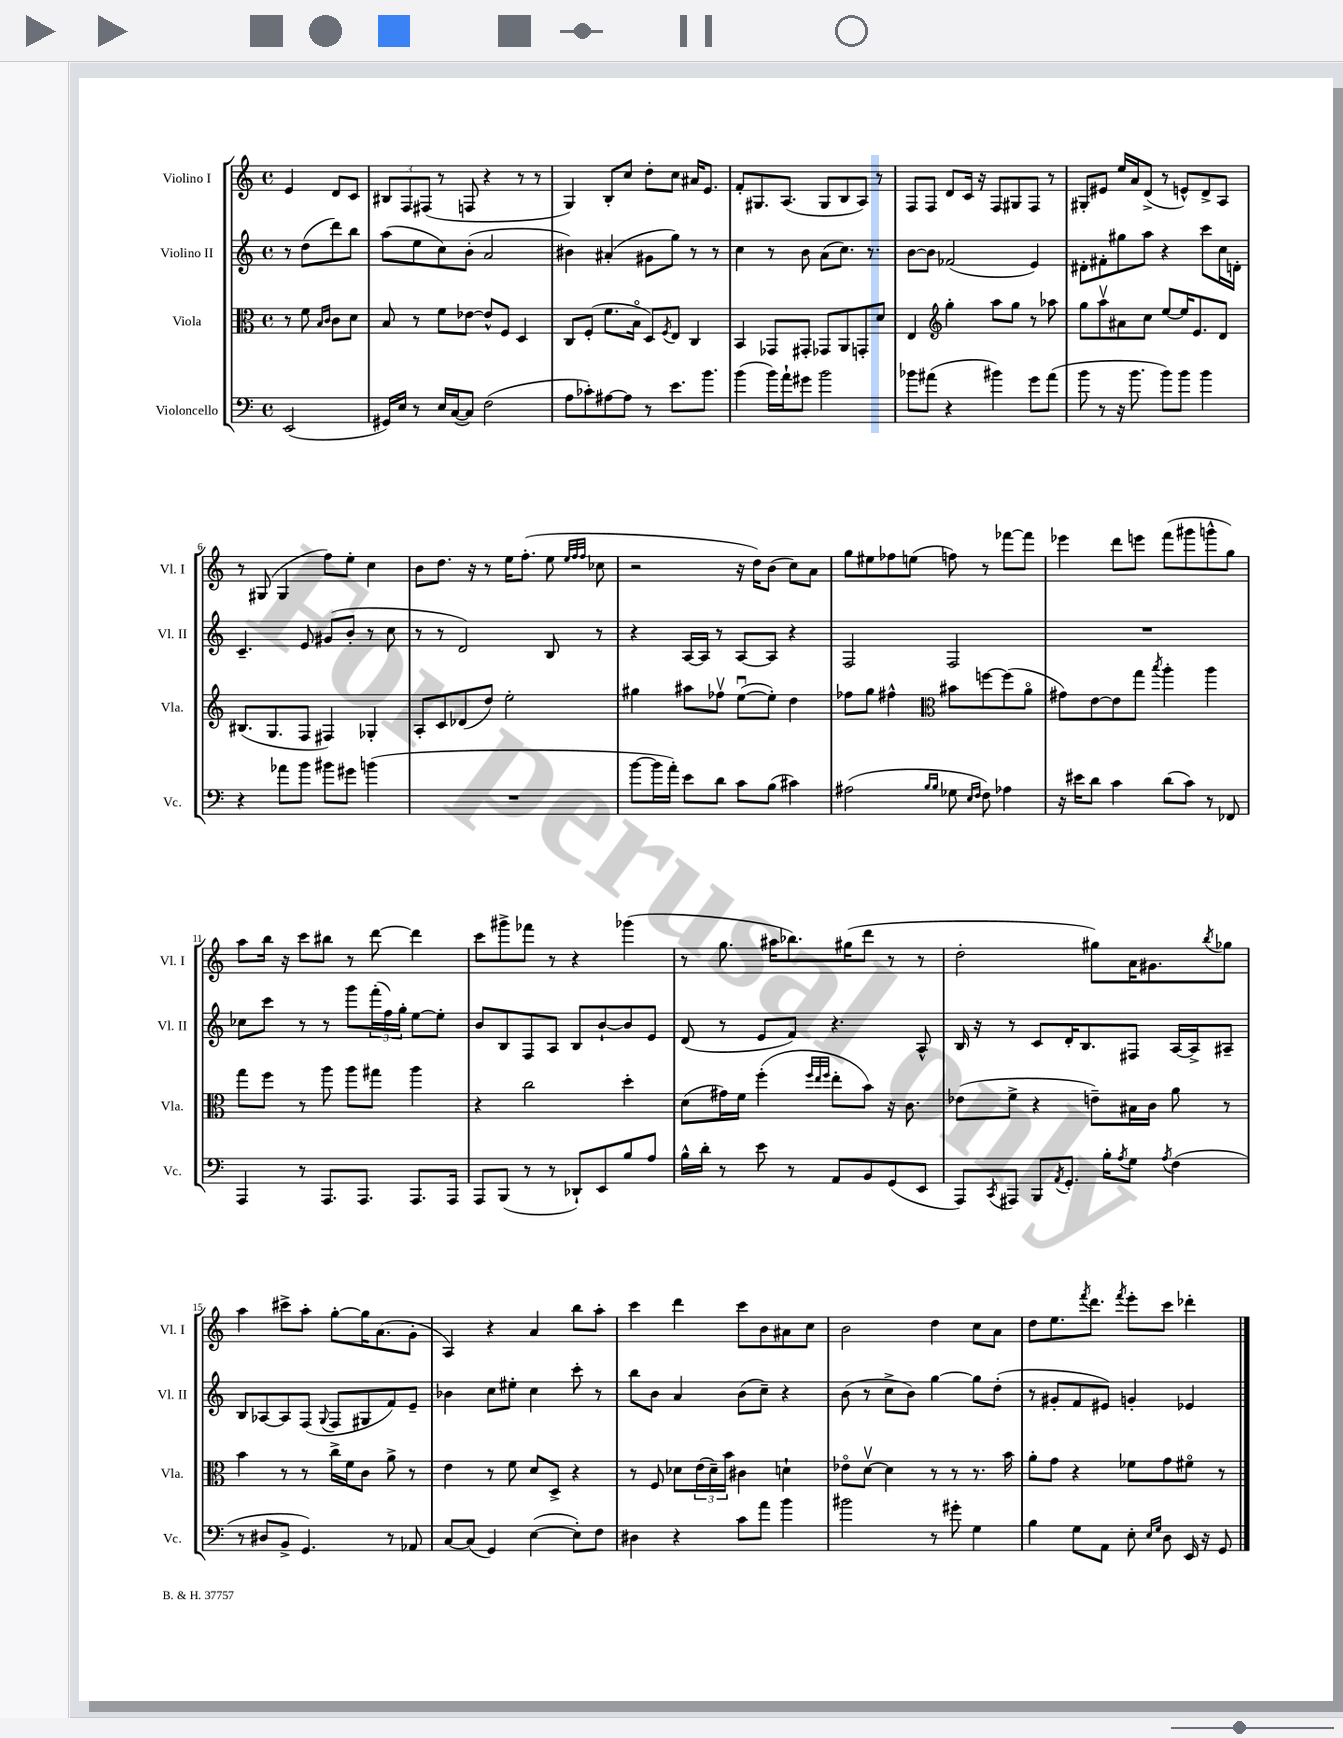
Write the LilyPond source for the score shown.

<<
\new StaffGroup <<
\new Staff = "s0" \with { instrumentName = "Violino I" shortInstrumentName = "Vl. I" } {
    \clef treble \key c \major \defaultTimeSignature \time 4/4 \partial 2
    e'4 d'8 c'8 |
    \tuplet 3/2 { bis8 f8 fis8( } r8 f8 r4 r8 r8 |
    g4) b8-. c''8 d''8-. c''8 ais'16 e'8. |
    f'8-. gis8. a8.( gis8 b8 a8) r8 |
    f8 f8 d'8 c'16 r16 f8 gis8 f8 r8 |
    gis8-. eis'8 e''16 a'16 d'8->( r8 e'8-^) d'8-> a8 |
    r8 gis8( gis4 f''8) e''8-. c''4 |
    b'8 d''8. r16 r8 e''16 f''8.-.( e''8 \grace { e''32 f''32 f''32 } ces''8 |
    r2 r16 d''16) b'8( c''8) a'8 |
    g''8 eis''8 fes''8 e''8( f''8) r8 fes'''8~ fes'''8 |
    ees'''4 d'''8 e'''8 f'''8( gis'''8 g'''8-^ g''8) |
    a''8 b''16 r16 c'''8 bis''8 r8 d'''8~ d'''4 |
    c'''8 gis'''8-> fes'''8 r8 r4 ges'''4( |
    r8 g''8. ais''16 bes''8.) gis''16( d'''8 r8 r8 |
    d''2-. gis''8) a'16 gis'8. \acciaccatura { b''8 } ges''8 |
    a''4 cis'''8-> a''8-. g''8~-. g''16 a'8.( g'8-. |
    a4) r4 a'4 b''8 a''8-. |
    c'''4 d'''4 c'''8 b'8 ais'8 c''8 |
    b'2 d''4 c''8 a'8 |
    d''8 e''8. \acciaccatura { f'''8 } d'''8. \acciaccatura { f'''8 } e'''8-. c'''8 des'''4-. \bar "|." |
}
\new Staff = "s1" \with { instrumentName = "Violino II" shortInstrumentName = "Vl. II" } {
    \clef treble \key c \major \defaultTimeSignature \time 4/4 \partial 2
    r8 d''8( d'''8) b''8 |
    a''8( e''8 c''8) b'8-.( a'2 |
    bis'4) ais'4-.( gis'8 g''8) r8 r8 |
    c''4 r8 b'8 a'8( c''8.) r8. |
    b'8~ b'8 fes'2( e'4) |
    dis'8-. fis'8-. gis''8 a''8 r4 c'''8 c''16 d'16-. |
    c'4.-- e'8 gis'8( b'8-. r8 c''8 |
    r8 r8 d'2) b8 r8 |
    r4 a16~ a16 r8 a8~ a8 r4 |
    f2 f2 |
    R1 |
    ces''8 c'''8 r8 r8 g'''8 \tuplet 3/2 { f'''16-.( f''16) g''16-. } e''8~ e''8-. |
    b'8 b8 f8 a8 b8 b'8~-! b'8 e'8 |
    d'8( r8 e'8 f'8) r4. a8-^ |
    b16 r16 r8 c'8 d'16-. b8. fis8 a16~ a16-> ais8-- |
    b8 aes8~ aes8 f8( \appoggiatura { g8 } f8 gis8 f'8) e'8-- |
    bes'4 c''8 eis''8-. c''4 c'''8-. r8 |
    b''8 b'8 a'4 b'8( c''8--) r4 |
    b'8( r8 c''8-> b'8) g''4~ g''8 d''8-.( |
    r8 gis'8-. f'8 eis'8) g'4-. ees'4 \bar "|." |
}
\new Staff = "s2" \with { instrumentName = "Viola" shortInstrumentName = "Vla." } {
    \clef alto \key c \major \defaultTimeSignature \time 4/4 \partial 2
    r8 f'8 \grace { b16 c'16 } c'8 d'8 |
    b8 r8 f'8 ees'8~ ees'8-^ f8 d4 |
    c8 f8-.( f'8. b16\flageolet d8) \acciaccatura { f8 } e8 c4 |
    b,4 ges,8 gis,8-. ges,8 a,8 g,8-. d'8 |
    e4 \clef treble g''4-. a''8 g''8 r8 aes''8 |
    g''8 a''8\upbow ais'8 c''8 e''8~ e''16 e'8. d'8 |
    bis8.( g8. f8 fis4) ges4-. |
    a8-. c'8 des'8( d''8) e''2-. |
    gis''4 ais''8 fes''8\upbow e''8~\downbow( e''8-.) d''4 |
    fes''8 g''8 fis''4-^ \clef alto bis'8 f''8~ f''8( a'8\flageolet |
    gis'8) e'8~ e'8 g''8 \acciaccatura { b''8 } a''4-. a''4 |
    g''8 f''8 r8 a''8 a''8 gis''8 a''4 |
    r4 c''2 d''4-. |
    d'8( gis'16) f'16 f''4-.( \grace { f''32 e''32 f''32 } e''8-. b'8) r16 c'8. |
    ees'8( f'8-> r4 e'8--) bis16 c'16 a'8 r8 |
    b'4 r8 r8 c''16-> f'16 c'8 a'8-> r8 |
    e'4 r8 f'8 d'8 d8-> r4 |
    r8 f8 des'8 \tuplet 3/2 { e'16( des'16--) b'16 } cis'4 d'4-! |
    ees'8\flageolet d'8~\upbow d'4 r8 r8 r8. b'16 |
    a'8-. g'8 r4 fes'8 g'8 fis'8\flageolet r8 \bar "|." |
}
\new Staff = "s3" \with { instrumentName = "Violoncello" shortInstrumentName = "Vc." } {
    \clef bass \key c \major \defaultTimeSignature \time 4/4 \partial 2
    e,2( |
    gis,16) e16 r8 e16 c16~( c8) f2( |
    a8 ces'8-.) ais8~ ais8 r8 e'8. b'8. |
    b'4( b'16) a'16-! gis'8 b'2 |
    bes'8 ais'8( r4 bis'4) g'8 ais'8( |
    b'8 r8 r16 b'8. b'8) b'8 b'4 |
    r4 aes'8 b'8 bis'8 gis'8 b'4( |
    R1 |
    b'8~ b'16 a'16-.) e'8 d'8 c'8 b8( cis'4) |
    ais2( \grace { b16 b16 } ges8 \grace { e16 f16 } f8) aes4 |
    r16 eis'16 d'8 c'4 d'8( c'8) r8 fes,8 |
    a,,4 r8 a,,8. a,,8. a,,8. a,,16 |
    a,,8 b,,8( r8 r8 des,8-!) e,8 b8 a8 |
    b16-^ d'16-. r8 e'8 r8 a,8 b,8 g,8( e,8 |
    a,,8) \acciaccatura { c,8 } ais,,8 b,,8 \acciaccatura { a,8 } g,8.-. b16-. \acciaccatura { a8 } g8 \acciaccatura { a8 } f4( |
    r8 dis8 b,8-> g,4.) r8 aes,8 |
    c8~ c8( g,4) e4~( e8-.) f8 |
    dis4 r4 c'8 a'8 b'4 |
    bis'2 r8 gis'8-. g4 |
    b4 g8 a,8 e8-. \grace { e16 g16 } d8 e,16 r16 g,8 \bar "|." |
}
>>
>>
